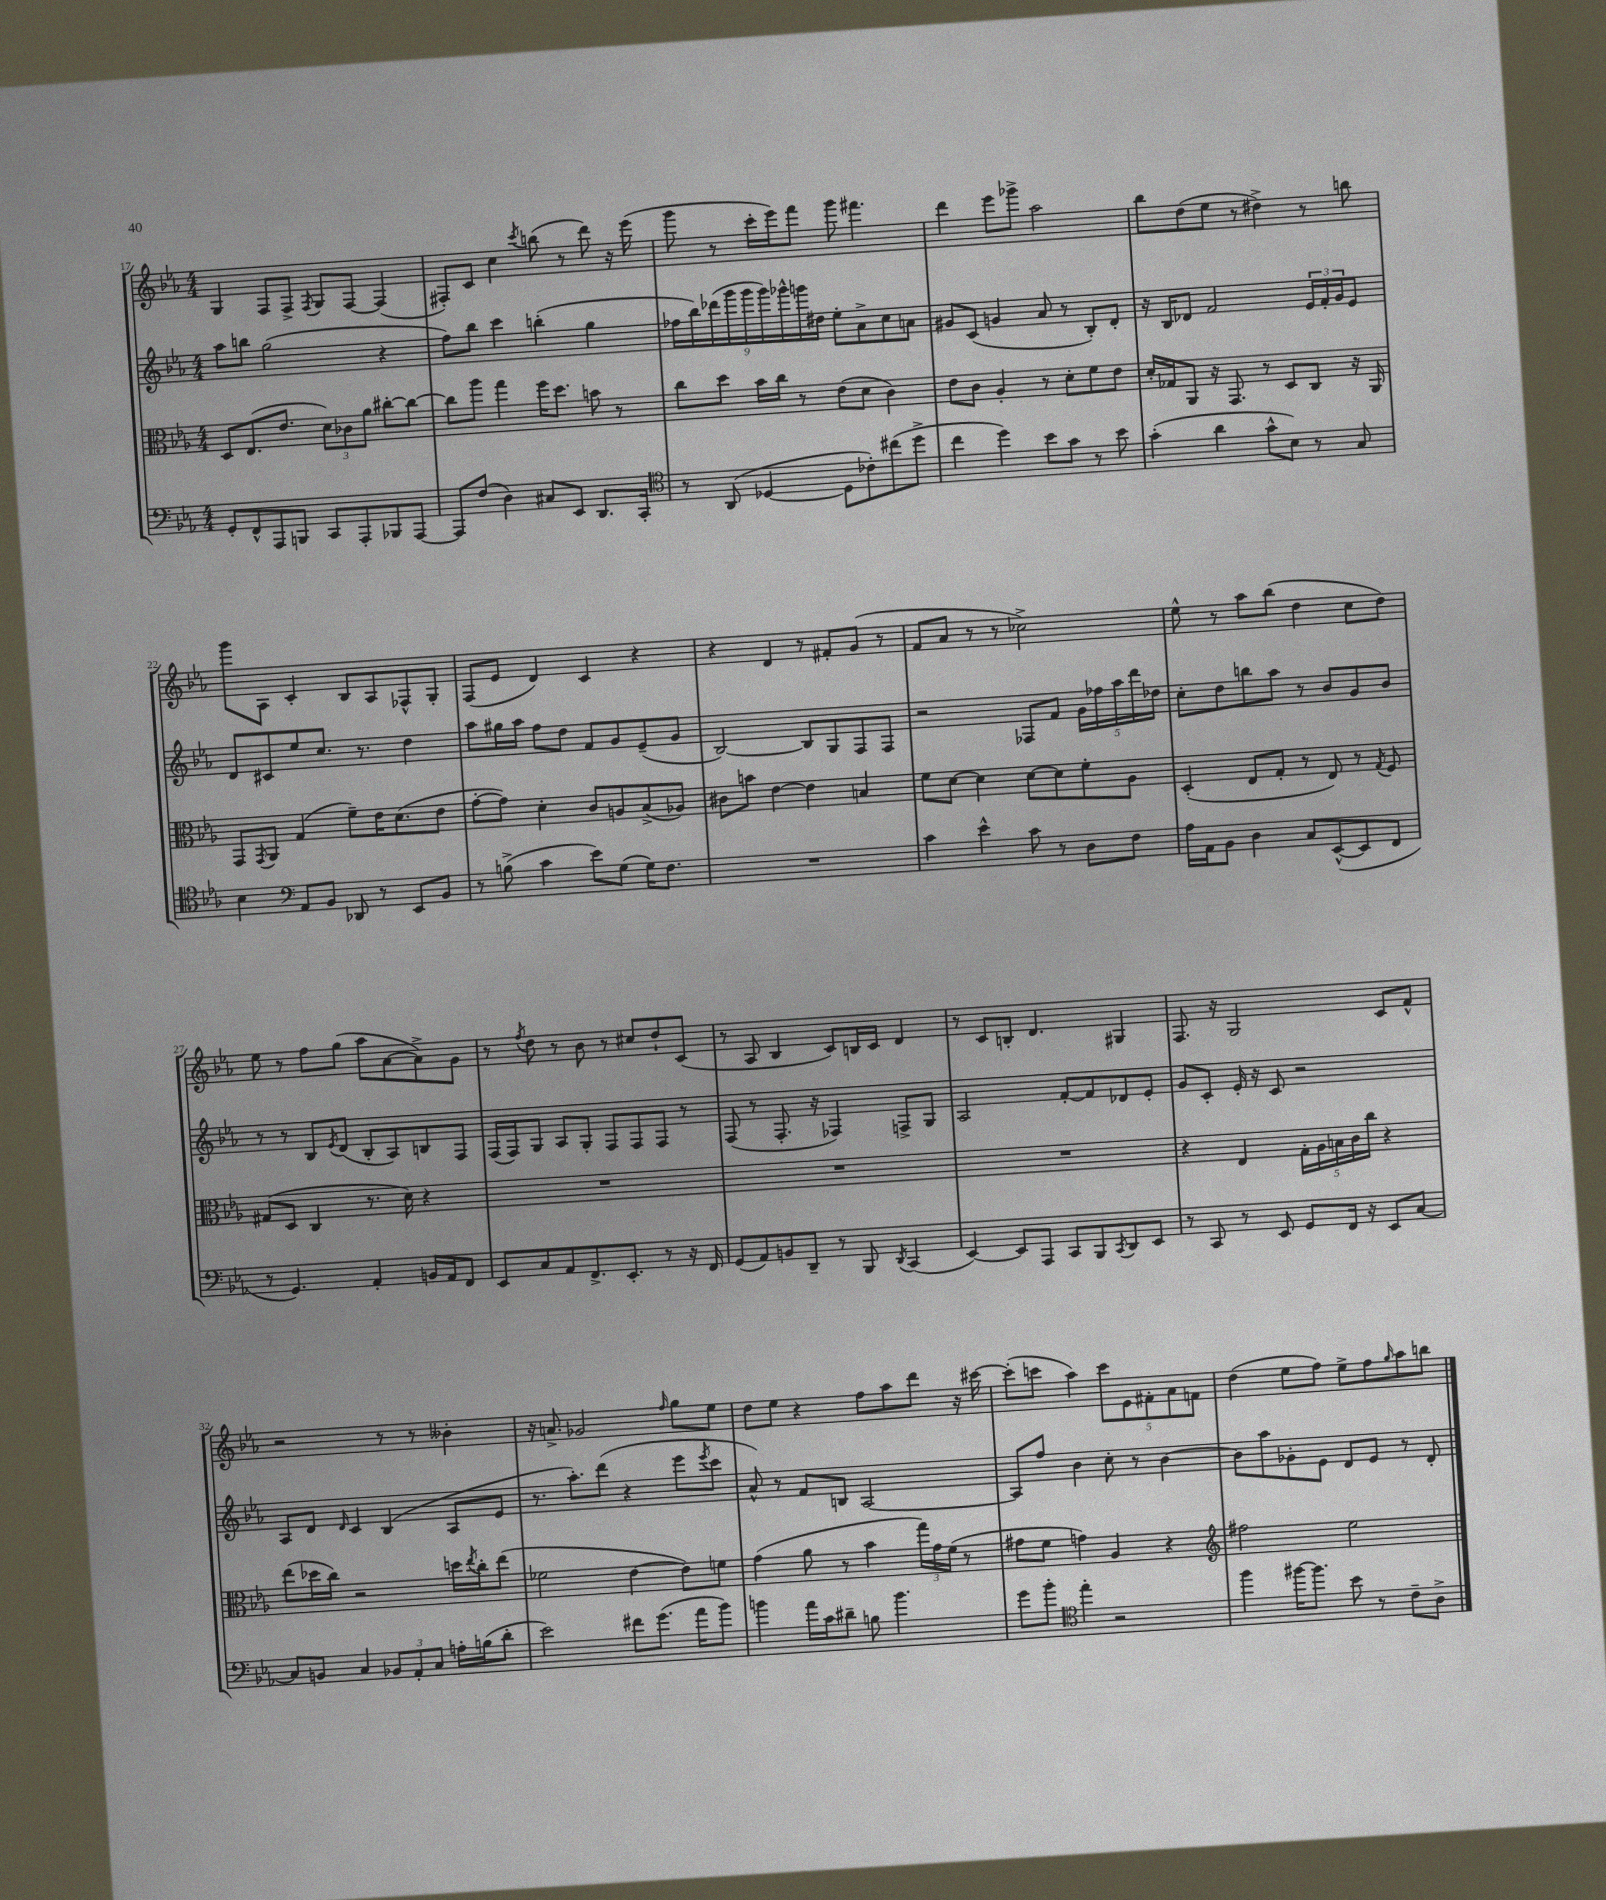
<<
\new StaffGroup <<
\new Staff = "s0" {
    \clef treble \key ees \major \numericTimeSignature \time 4/4
    g4 f8 f8-> \acciaccatura { f8 } g8 f8~ f4( |
    fis8-.) c'8 c''4 \acciaccatura { c'''8 } b''8( r8 d'''8) r16 ees'''16( |
    g'''8 r8 c'''16-. ees'''16) f'''8 g'''8 fis'''4. |
    d'''4 ees'''8 ges'''8-> aes''2 |
    bes''8 d''8( ees''8 r8 dis''4->) r8 b''8 |
    g'''8 aes8 c'4-. bes8 aes8 fes8-^ g8-. |
    f8( ees'8 d'4) c'4 r4 |
    r4 d'4 r8 fis'8-. g'8( r8 |
    f'8 aes'8 r8 r8 ces''2->) |
    ees''8-^ r8 aes''8 bes''8( d''4 c''8 d''8) |
    ees''8 r8 f''8 g''8( aes''8 aes'8~ aes'8->) g'8 |
    r8 \acciaccatura { f''8 } d''8 r8 bes'8 r8 cis''8 d''8-! c'8( |
    r8 aes8 bes4 c'8) b16 c'16 d'4 |
    r8 c'8 b8-. d'4. gis4 |
    f8. r16 g2 c'8 f'8-^ |
    r2 r8 r8 beses'4-. |
    r16 a'8.-> ges'2 \grace { f''16 } g''8 ees''8 |
    d''8 ees''8 r4 f''8 aes''8 d'''8 r16 cis'''16~ |
    cis'''8-.( c'''8 aes''4) \tuplet 5/4 { c'''8 ees'8 fis'8-. aes'8 f'8 } |
    d''4( ees''8 f''8) ees''8-> f''8 \grace { g''16 } aes''8 b''8 \bar "|." |
}
\new Staff = "s1" {
    \clef treble \key ees \major \numericTimeSignature \time 4/4
    aes''8 b''8 g''2( r4 |
    f''8) bes''8 c'''4 b''4-.( g''4 |
    \tuplet 9/8 { fes''16 bes''16) des'''16( g'''16 g'''16 g'''16) ges'''16-^ g'''16 dis''16 } ees''8-. aes'8-> c''8 a'8 |
    gis'8 c'8( g'4 aes'8 r8 bes8-.) d'8-. |
    r16 bes16 des'8 f'2 \tuplet 3/2 { ees'16 f'16-. g'16 } ees'8 |
    d'8 cis'8 ees''8 c''8. r8. d''4 |
    aes''8 gis''16 aes''16 f''8 d''8 f'8 g'8 ees'8--( g'8 |
    bes2~) bes8 g8 f8 f8 |
    r2 fes8 f'8 \tuplet 5/4 { g'16 fes''16 aes''16 d'''16 des''16 } |
    c''8-. d''8 b''8 aes''8 r8 bes'8 g'8 bes'8 |
    r8 r8 bes8 \acciaccatura { ees'8 } d'8( bes8-. aes8) b8 f8 |
    f16( f16) g8 aes8 g8-. f8 f8 f8 r8 |
    f8( r8 f8.-. r16 fes4) f8-> g8 |
    aes2 f'8~-. f'8 des'8 ees'8-. |
    g'8 c'8-. ees'16-. r16 c'8 r2 |
    aes8 d'8 \grace { d'16 } c'4 bes4( aes8 ees'8 |
    r8. aes''8.-.) d'''8( r4 ees'''8 \acciaccatura { ees'''8 } c'''8 |
    aes'8-^) r8 f'8 b8 aes2~ |
    aes8 f''8 bes'4 c''8-. r8 bes'4~ |
    bes'8 aes''8 ges'8-. ees'8 d'8 ees'8 r8 d'8-. \bar "|." |
}
\new Staff = "s2" {
    \clef alto \key ees \major \numericTimeSignature \time 4/4
    d8 ees8.( ees'8. \tuplet 3/2 { d'8) ces'8 aes'8 } cis''8~-. cis''8~ |
    cis''8 aes''8 g''4 f''16 d''8. b'8 r8 |
    c''8 d''8 bes'16 c''16 r8 ees'8( d'8 c'4) |
    ees'8 c'8 aes4-. r8 d'8-. f'8 ees'8 |
    d'16-. ges16 aes,8 r16 g,8. r8 d8 c8 r16 aes,16 |
    g,8 \acciaccatura { g,8 } aes,8 g4( f'8--) ees'16 d'8.( ees'8 |
    g'8~-. g'8) d'4-. c'8 a8 bes8->( aes8) |
    cis'8 b'8 ees'4~ ees'4 b4 |
    f'8 d'8~ d'4 d'8~ d'8 f'8-. aes8 |
    d4-.( ees8 g8-. r8 ees8) r8 \acciaccatura { g8 } f8 |
    gis8( d8 c4 r8. d'16) r4 |
    R1 |
    R1 |
    R1 |
    r4 ees4 \tuplet 5/4 { g16-. aes16 b16 c'16 c''16 } r4 |
    ees''8( des''16 c''16) r2 d''16 \acciaccatura { ees''8 } c''16-. ees''8( |
    fes'2 ees'4~ ees'8) f'8 |
    g'4( aes'8 r8 bes'4 \tuplet 3/2 { g''16) g'16 f'16( } r8 |
    gis'8 f'8 g'4) aes4 r4 |
    \clef treble fis''2 ees''2 \bar "|." |
}
\new Staff = "s3" {
    \clef bass \key ees \major \numericTimeSignature \time 4/4
    g,8-. f,8-^ aes,,8 b,,8 c,8 aes,,8-. bes,,8 aes,,8~ |
    aes,,8 f8( d4) cis8 ees,8 d,8. c,16-. |
    \clef tenor r8 aes,8( des4~ des8 ces'8-.) cis''8( d''8-> |
    c''4 d''4) bes'8 g'8 r8 bes'8 |
    g'4-.( aes'4 g'8-^ bes8) r8 g8 |
    bes4 \clef bass aes,8 bes,8 des,8 r8 ees,8 bes,8 |
    r8 b8->( c'4 ees'8) g8( g16) f8. |
    R1 |
    c'4 ees'4-^ c'8 r8 d8 f8 |
    aes16 aes,16 bes,8 d4 c8 ees,8~-^( ees,8 f,8 |
    r8 g,4.) aes,4-. b,16 aes,16 f,8 |
    ees,8 c8 aes,8 f,8.-> ees,8.-. r8 r16 f,16 |
    g,8( aes,8) b,8 d,8-- r8 bes,,8 \acciaccatura { d,8 } c,4( |
    ees,4~) ees,8 aes,,8 c,8 bes,,8 \acciaccatura { c,8 } d,8 ees,8 |
    r8 c,8 r8 ees,8 g,8 f,16 r16 ees,8 c8~ |
    c8 b,8 c4 \tuplet 3/2 { bes,8 aes,8-. c8 } a16-. b16( d'8-. |
    ees'2) fis'8 g'8.( aes'16 bes'8) |
    b'4 aes'16 c'16 dis'8-- b8 b'4. |
    g'8 bes'8-. \clef tenor ees''4-. r2 |
    f''4 fis''16~ fis''8. bes'8 r8 c'8-- aes8-> \bar "|." |
}
>>
>>
\layout { \context { \Score currentBarNumber = #17 } }
